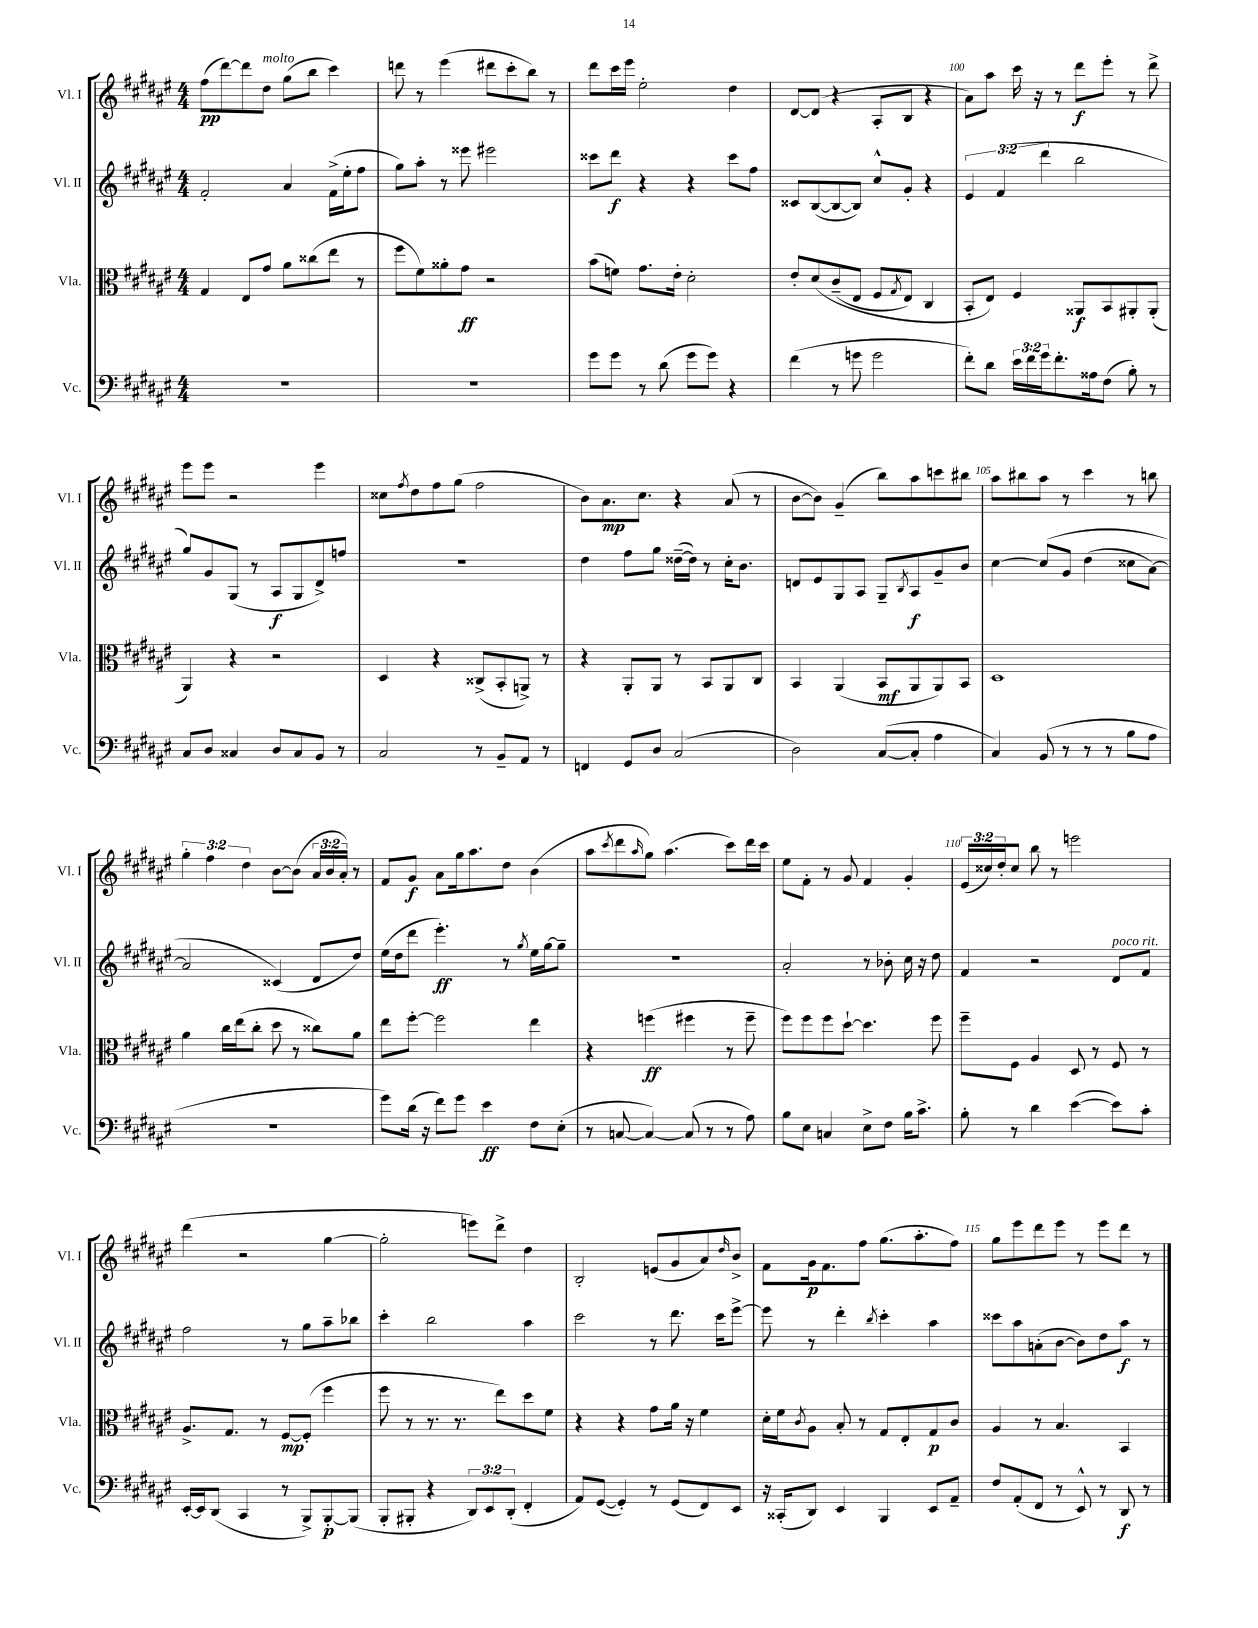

**kern	**kern	**kern	**kern
*staff4	*staff3	*staff2	*staff1
*clefF4	*clefC3	*clefG2	*clefG2
*k[f#c#g#d#a#e#]	*k[f#c#g#d#a#e#]	*k[f#c#g#d#a#e#]	*k[f#c#g#d#a#e#]
*M4/4	*M4/4	*M4/4	*M4/4
1r	4G#	2f#'	(8ff#
.	.	.	[8ddd#)
.	8E#	.	8ddd#]
.	8g#	.	8dd#
.	8a#	4a#	(8gg#
.	(8cc##	.	8bb
.	8ee#	(16f#^	4ccc#)
.	.	16ee#'	.
.	8r	8ff#	.
=	=	=	=
1r	8ff#	8gg#)	8ddd
.	8f#)	8aa#'	8r
.	8a##'	8r	(4eee#
.	8g#	8eee##	.
.	2r	2eee#	8ddd#
.	.	.	8ccc#'
.	.	.	8bb)
.	.	.	8r
=	=	=	=
8g#	(8b	8ccc##	8ddd#
8g#	8f)	8ddd#	16ccc#
.	.	.	16eee#
8r	8.g#	4r	2ee#'
(8d#	.	.	.
.	16e#'	.	.
8g#	2d#'	4r	.
8g#)	.	.	.
4r	.	8ccc##	4dd#
.	.	8ff#	.
=	=	=	=
(4f#	8e#'	8c##	[8d#
.	&(8d#	([8B	(8d#]
8r	(8c#~	8B_	4r
8g	8E#	8B])	.
2g	8F#	8cc#^^	8A#'
.	8qG#	.	.
.	8E#)	8g#'	8B
.	4C#	4r	4r
=	=	=	=
8f#')	8BB'	6e#	8a#)
8d#	8E#&)	.	8aa#
.	.	(6f#	.
24e#	4F#	.	16ccc#
24f#	.	.	.
.	.	.	16r
24g#	.	6ddd#	.
8.f#'	.	.	8r
.	8AA##	2bb	8ddd#
16A##	.	.	.
(8F#	8BB	.	8eee#'
8B')	8AA#'	.	8r
8r	(8AA#'	.	8ddd#^
=	=	=	=
8C#	4AA#)	8gg#)	8eee#
8D#	.	8g#	8eee#
4C##	4r	(8G#	2r
.	.	8r	.
8D#	2r	8A#	.
8C##	.	8G#	.
8BB	.	8d#^)	4eee#
8r	.	8ff	.
=	=	=	=
2C#	4D#	1r	8cc##
.	.	.	8qff#
.	.	.	8dd#
.	4r	.	8ff#
.	.	.	(8gg#
8r	(8C##^	.	2ff#
8BB~	8BB'	.	.
8AA#	8AA^)	.	.
8r	8r	.	.
=	=	=	=
4FF	4r	4dd#	8b)
.	.	.	8.a#
8GG#	8AA#'	8ff#	.
.	.	.	8.cc#
8D#	8AA#	8gg#	.
(2C#	8r	([16dd##~	4r
.	.	16dd##])	.
.	8BB	8r	.
.	8AA#	16cc#'	(8a#
.	.	8.b	.
.	8C#	.	8r
=	=	=	=
2D#)	4BB	8d	[8b
.	.	8e#	8b])
.	(4AA#	8G#	(4g#~
.	.	8A#	.
([8C#	8BB	8G#~	8bb)
.	.	8qB	.
8C#']	8AA#	8A#	8aa#
4A#	8AA#)	8g#~	8ccc
.	8BB	8b	8bb#
=	=	=	=
4C#)	1D#	[4cc#	8aa#
.	.	.	8bb#
(8BB	.	&(8cc#]	8aa#
8r	.	8g#	8r
8r	.	(4dd#	4ccc#
8r	.	.	.
8B	.	8cc##	8r
8A#	.	[8a#)	8bb
=	=	=	=
1r	4a#	2a#]	6gg#'
.	.	.	6ff#
.	16cc#	.	.
.	(16ee#	.	.
.	.	.	6dd#
.	8cc#'	.	.
.	8dd#	(4c##&)	[8b
.	8r	.	(8b]
.	8cc##)	8d#	24a#
.	.	.	24b
.	.	.	24a#')
.	8a#	8dd#)	8r
=	=	=	=
8g#)	8ee#	(16ee#	8f#
.	.	16dd#	.
(16d#	[8ff#'	8ddd#	8g#
16r	.	.	.
8f#)	2ff#]	4.eee#')	8a#
8g#	.	.	16gg#
.	.	.	8.aa#
4e#	.	.	.
.	.	8r	8dd#
.	.	8qgg#	.
8F#	4ee#	16ee#	(4b
.	.	[16gg#	.
(8E#'	.	8gg#~]	.
=	=	=	=
8r	4r	1r	8aa#
.	.	.	8qccc#
[8C	.	.	8ddd#
.	.	.	16qqaa#
4C_)	(4ff	.	8gg#)
.	.	.	(4.aa#
(8C]	4ff#	.	.
8r	.	.	.
8r	8r	.	8ccc#)
8A#)	8ff#~	.	16ddd#
.	.	.	16ccc#
=	=	=	=
8B	8ff#)	2a#'	8ee#
8E#	8ff#	.	8f#'
4C	8ff#	.	8r
.	[8dd#`	.	8g#
8E#^	4.dd#]	8r	4f#
8F#	.	8b-'	.
16B	.	16cc#	4g#'
8.c#^	.	16r	.
.	8ff#	8dd#	.
=	=	=	=
8B'	8ff#~	4f#	(24e#
.	.	.	24cc##)
.	.	.	24dd#'
8r	8F#	.	8cc##
4d#	4A#	2r	8bb
.	.	.	8r
([4e#	8D#	.	2eee
.	8r	.	.
8e#])	8F#	8d#	.
8c#'	8r	8f#	.
=	=	=	=
[16EE#'	8.A#^	2ff#	(4ddd#
16EE#]	.	.	.
(8DD#	.	.	.
.	8.G#	.	.
4CC#	.	.	2r
.	8r	.	.
8r	[8F#	8r	.
8BBB^)	(8F#']	8gg#	.
[8BBB'	4ff#	8aa#~	[4gg#
(8BBB]	.	8bb-	.
=	=	=	=
8BBB'	8ff#	4ccc#'	2gg#']
8BBB#'	8r	.	.
4r	8.r	2bb	.
.	8.r	.	.
12DD#)	.	.	8eee)
12EE#	.	.	.
.	8ee#)	.	8ddd#^
(12DD#'	.	.	.
4FF#'	8dd#	4aa#	4dd#
.	8f#	.	.
=	=	=	=
8AA#)	4r	2ccc#	2B'
([8GG#	.	.	.
4GG#'])	4r	.	.
8r	8g#	8r	(8e
(8GG#	16a#	8.ddd#	8g#
.	16r	.	.
8FF#)	4f#	.	8a#)
.	.	16ccc#	.
.	.	.	16qqdd#
8EE#	.	[8eee#^	8b^
=	=	=	=
16r	16d#'	8eee#]	8f#
(16CC##'	16f#	.	.
.	8qc#	.	.
8DD#)	8A#	8r	16g#
.	.	.	8.f#
4EE#	8B'	4ddd#'	.
.	8r	.	8ff#
.	.	8qbb	.
4BBB	8G#	4ccc#'	(8.gg#
.	8E#'	.	.
.	.	.	8.aa#'
8EE#	8G#	4aa#	.
8AA#~	8c#	.	8ff#)
=	=	=	=
8F#	4A#	8ccc##	8gg#
(8AA#'	.	8aa#	8eee#
8FF#	8r	(8a'	8ddd#
8r	4.B	[8b	8eee#
8EE#^^)	.	8b])	8r
8r	.	8dd#	8eee#
8DD#	4BB	8aa#	8ddd#
8r	.	8r	8r
==	==	==	==
*-	*-	*-	*-
